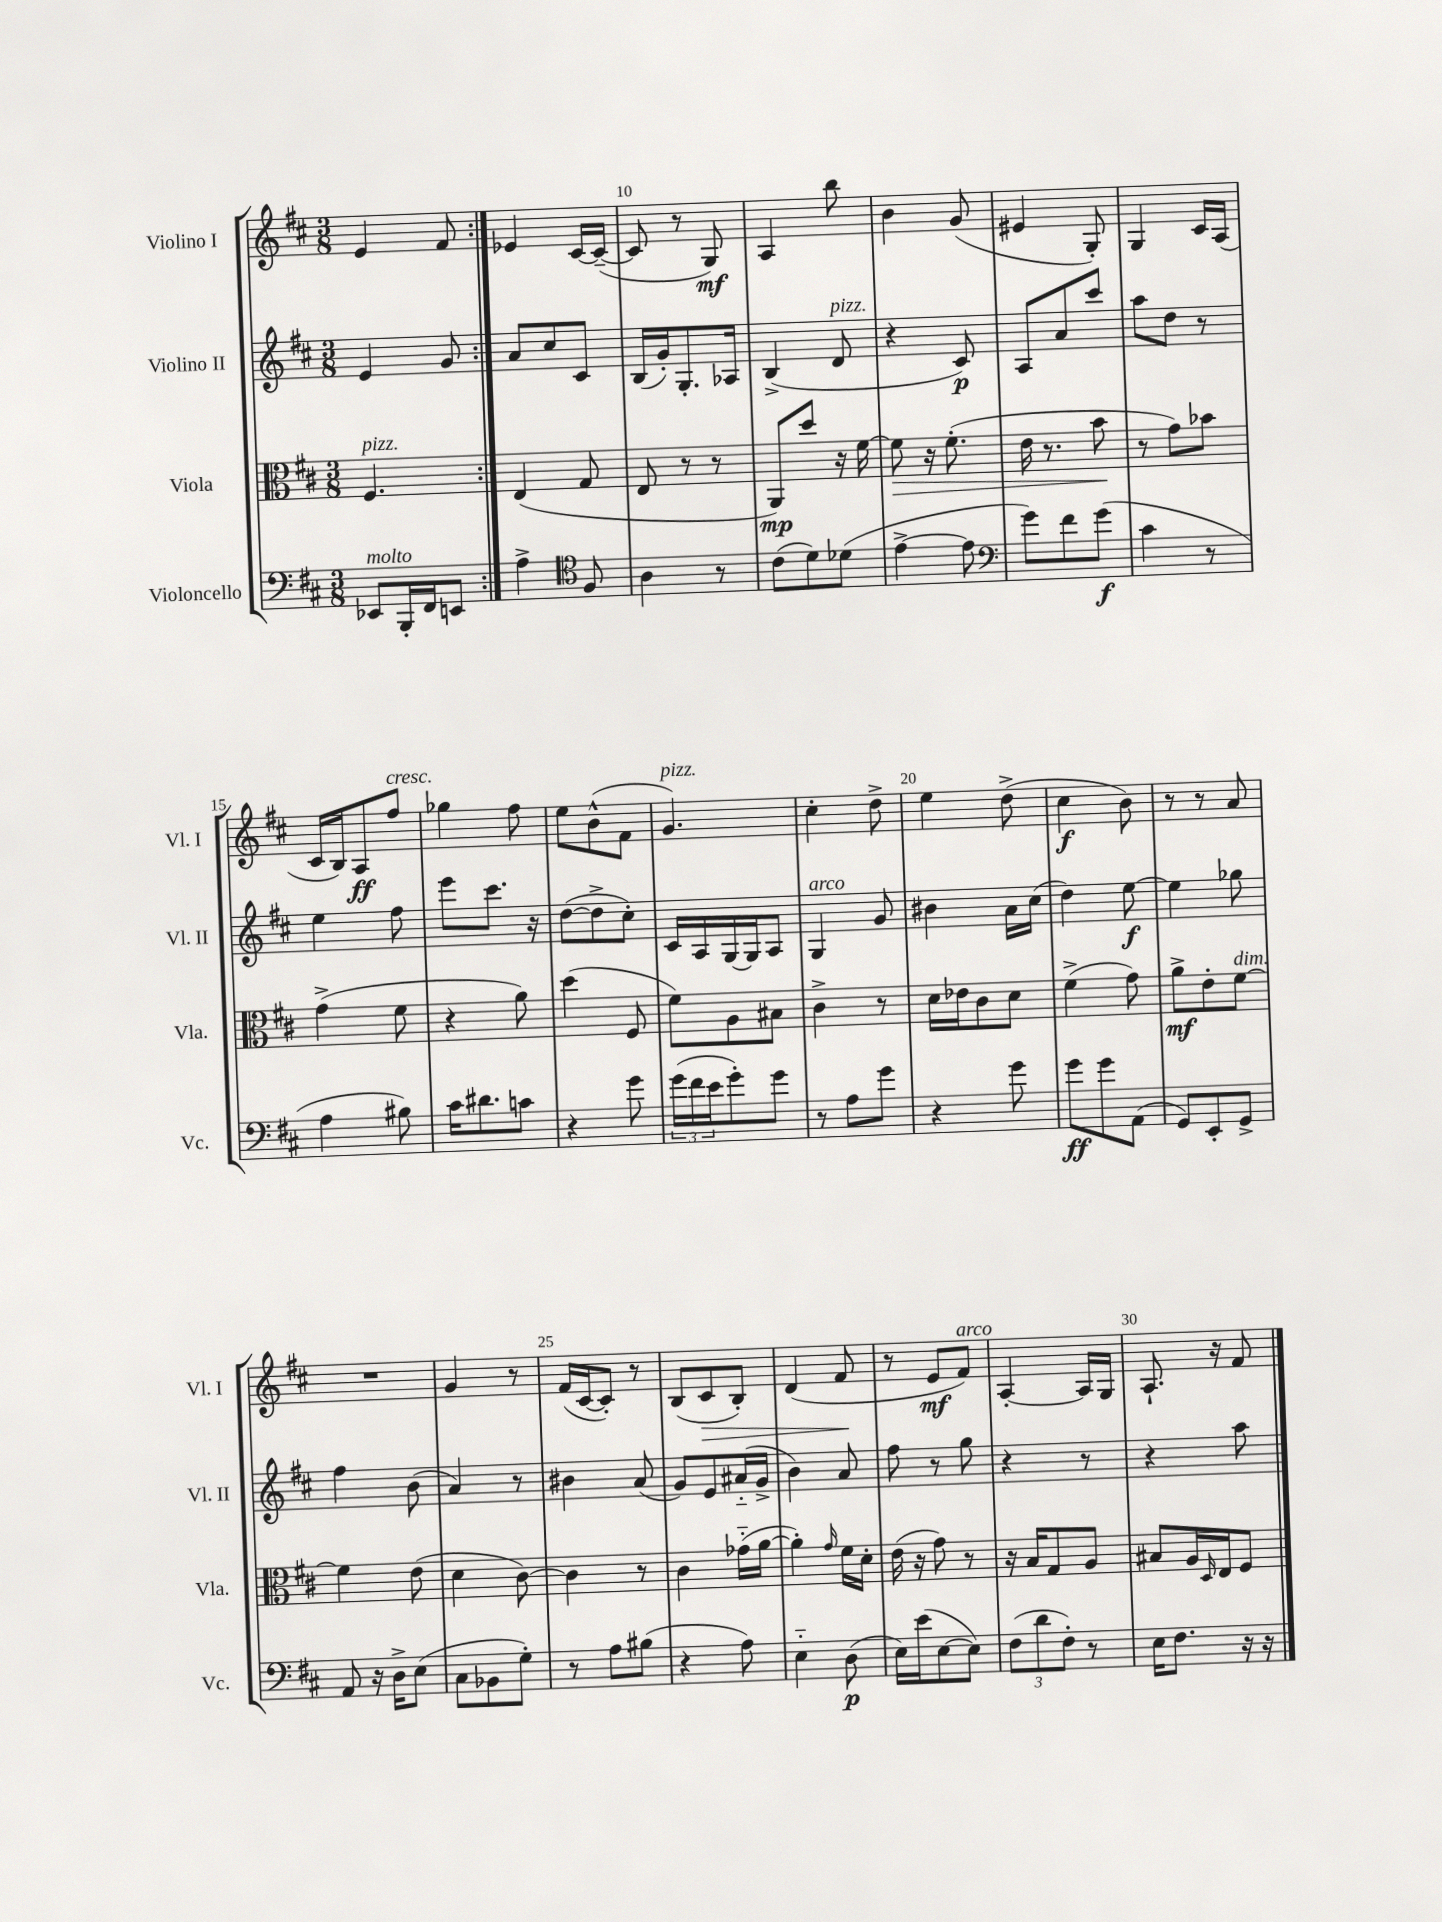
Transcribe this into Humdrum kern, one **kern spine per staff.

**kern	**kern	**kern	**kern
*staff4	*staff3	*staff2	*staff1
*clefF4	*clefC3	*clefG2	*clefG2
*k[f#c#]	*k[f#c#]	*k[f#c#]	*k[f#c#]
*M3/8	*M3/8	*M3/8	*M3/8
8EE-/L	4.F#/	4e/	4e/
16BBB'/L	.	.	.
16FF#/J	.	.	.
8EE/J	.	8g/	8f#/
=:|!	=:|!	=:|!	=:|!
4A^\	(4E/	8a/L	4e-/
.	.	8cc#/	.
*clefC4	*	*	*
8F#/	8G/	8c#/J	[16c#/LL
.	.	.	(16c#~/_JJ
=	=	=	=
4A\	8E/	(16B/LL	8c#/]
.	.	16g'/J)	.
.	8r	8.G'/	8r
8r	8r	.	8G/)
.	.	16A-/Jk	.
=	=	=	=
(8c#\L	8AA/L)	(4B^/	4A/
8d\)	8dd/J	.	.
(8d-\J	16r	8d/	8bb\
.	[16f#\	.	.
=	=	=	=
[4e^\	8f#\]	4r	4b\
.	16r	.	.
.	(8.f#'\	.	.
8e\]	.	8c#/)	(8g/
=	=	=	=
*clefF4	*	*	*
8g\L)	16e\	8A/L	4e#/
.	8.r	.	.
8f#\	.	8a/	.
(8g\J	8b\	8ccc#/J	8G'/)
=	=	=	=
4c#\	8r	8aa\L	4G/
.	8g\L)	8dd\J	.
8r	8b-\J	8r	16c#/LL
.	.	.	(16A/JJ
=	=	=	=
4A\	(4g^\	4ee\	16c#/LL
.	.	.	16B/J)
.	.	.	8A/
8B#\)	8f#\	8ff#\	8ff#/J
=	=	=	=
16c#\LK	4r	8eee\L	4gg-\
8.d#\	.	.	.
.	.	8.ccc#\J	.
8c\J	8a\)	.	8ff#\
.	.	16r	.
=	=	=	=
4r	(4dd\	([8dd\L	8ee\L
.	.	8dd^\]	(8b^^\
8g\	8F#/	8cc#'\J)	8f#\J
=	=	=	=
(24g\LL	8f#\L)	16c#/LL	4.g/)
24f#\	.	.	.
.	.	16A/	.
24e\J	.	.	.
8g'\)	8A\	[16G/	.
.	.	16G/]J	.
8g\J	8B#\J	8A/J	.
=	=	=	=
8r	4c#^\	4G/	4cc#'\
8A\L	.	.	.
8g\J	8r	8g/	8dd^\
=	=	=	=
4r	16d\LL	4b#\	4ee\
.	16e-\J	.	.
.	8c#\	.	.
8g\	8d\J	16a\LL	(8dd^\
.	.	(16cc#\JJ	.
=	=	=	=
8g\L	(4f#^\	4dd\)	4cc#\
8g\	.	.	.
(8AA\J	8g\)	[8ee\	8b\)
=	=	=	=
8GG/L)	8a^\L	4ee\]	8r
8EE'/	8e'\	.	8r
8GG^/J	[8f#\J	8gg-\	8a/
=	=	=	=
8AA/	4f#\]	4ff#\	4.r
16r	.	.	.
16D^\LK	.	.	.
(8E\J	(8e\	(8b\	.
=	=	=	=
8C#\L	4d\	4a/)	4g/
8BB-\	.	.	.
8G'\J)	[8c#\)	8r	8r
=	=	=	=
8r	4c#\]	4b#\	(16f#/LL
.	.	.	[16c#/J
8A\L	.	.	8c#'/]J)
(8B#\J	8r	(8a/	8r
=	=	=	=
4r	4c#\	8g/L)	(8B/L
.	.	8e/	8c#/
8A\)	(16g-'~\LL	(16a#'~/L	8B'/J)
.	[16a\JJ	16g^/JJ	.
=	=	=	=
4E'~\	4a'\])	4b\)	(4d/
.	16qqg/	.	.
(8D\	16f#\LL	8a/	8f#/
.	16d'\JJ	.	.
=	=	=	=
16E\LL)	(16e\	8ff#\	8r
(16e\J	16r	.	.
[8E\	8g\)	8r	8e/L
8E\]J)	8r	8gg\	8f#/J)
=	=	=	=
(12F#\L	16r	4r	[4A'/
.	16B/LK	.	.
12d\	.	.	.
.	8G/	.	.
12F#'\J)	.	.	.
8r	8A/J	8r	16A/]LL
.	.	.	16G/JJ
=	=	=	=
16E\LK	8B#/L	4r	8.A`/
8.F#\J	.	.	.
.	16A/L	.	.
.	16qqD/	.	.
.	16E/J	.	16r
16r	8F#/J	8aa\	8f#/
16r	.	.	.
==	==	==	==
*-	*-	*-	*-
